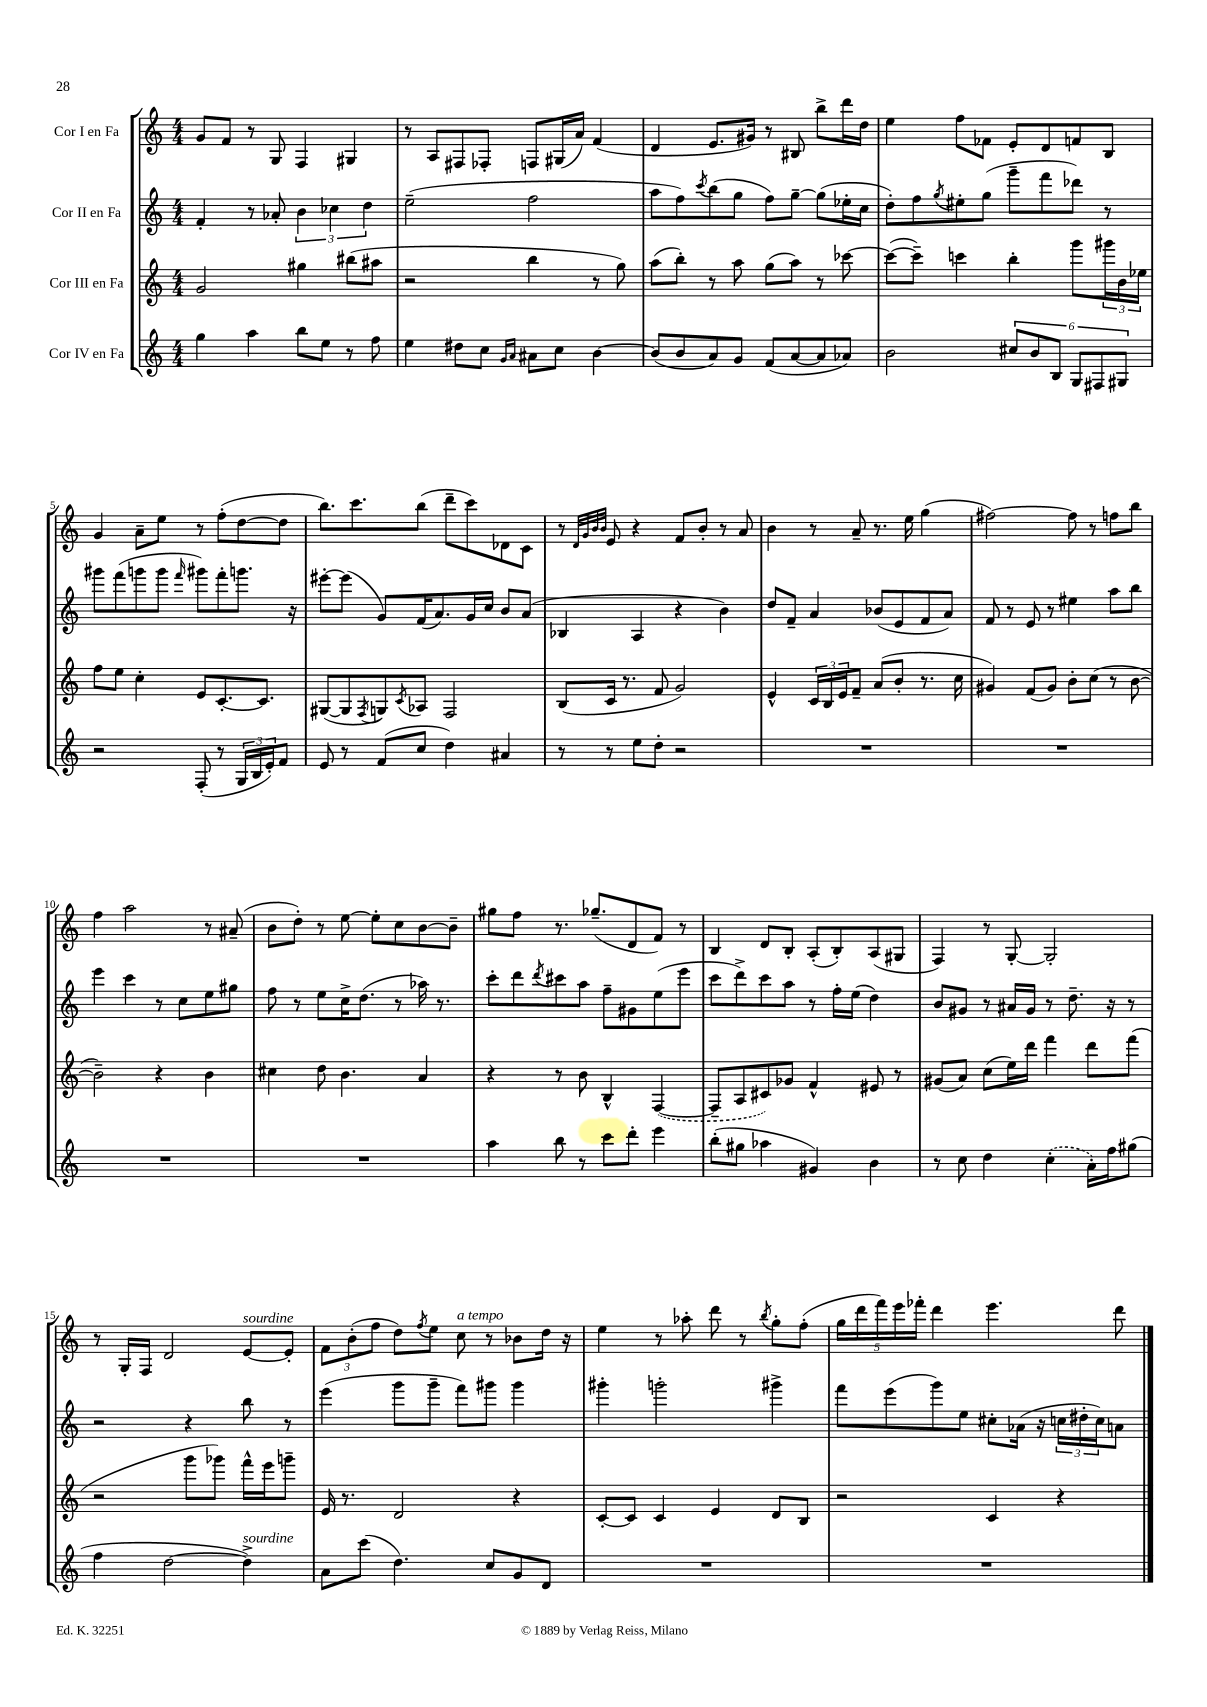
<<
\new StaffGroup <<
\new Staff = "s0" \with { instrumentName = "Cor I en Fa" } {
    \clef treble \key c \major \numericTimeSignature \time 4/4
    g'8 f'8 r8 g8 f4 gis4 |
    r8 a8 fis8 fes8-. f8 gis16( a'16) f'4( |
    d'4 e'8. gis'16) r8 bis8 b''8-> d'''16 d''16 |
    e''4 f''8 fes'8 e'8-. d'8 f'8 b8 |
    g'4 a'8-- e''8 r8 f''8-.( d''8~ d''8 |
    b''8.) c'''8. b''8( d'''8-- c'''8) des'8 c'8 |
    r8 \grace { d'32 g'32 b'32 b'32 } e'8 r4 f'8 b'8-. r8 a'8 |
    b'4 r8 a'8-- r8. e''16 g''4( |
    fis''2~) fis''8 r8 f''8 b''8 |
    f''4 a''2 r8 ais'8--( |
    b'8 d''8-.) r8 e''8~ e''8-. c''8 b'8~ b'8-- |
    gis''8 f''8 r8. ges''8.--( d'8 f'8) r8 |
    b4 d'8 b8-. a8-.( b8-.) a8( gis8 |
    f4) r8 g8~-. g2-. |
    r8 g16-. f16 d'2 e'8~^\markup { \italic "sourdine" } e'8-. |
    \tuplet 3/2 { f'8 b'8-.( f''8 } d''8) \acciaccatura { f''8 } e''8 c''8^\markup { \italic "a tempo" } r8 bes'8 d''16 r16 |
    e''4 r8 aes''8-. d'''8 r8 \acciaccatura { b''8 } g''8-. f''8-.( |
    \tuplet 5/4 { g''16 d'''16 f'''16) e'''16 fes'''16-. } d'''4 e'''4. d'''8 \bar "|." |
}
\new Staff = "s1" \with { instrumentName = "Cor II en Fa" } {
    \clef treble \key c \major \numericTimeSignature \time 4/4
    f'4-. r8 aes'8-. \tuplet 3/2 { b'4 ces''4 d''4 } |
    e''2--( f''2 |
    a''8 f''8) \acciaccatura { c'''8 } b''8( g''8 f''8) g''8~-- g''8( ees''16-. c''16 |
    d''8-.) f''8 \acciaccatura { g''8 } eis''8-. g''8( g'''8-- f'''8 des'''8) r8 |
    gis'''8 f'''8( g'''8 g'''8 \grace { f'''16 } gis'''8) f'''8-. g'''8. r16 |
    eis'''8~-. eis'''8( g'8) f'16( a'8.) g'16 c''16 b'8 a'8( |
    bes4 a4 r4 b'4) |
    d''8 f'8-- a'4 bes'8( e'8 f'8 a'8) |
    f'8 r8 e'8 r8 eis''4 a''8 b''8 |
    e'''4 c'''4 r8 c''8 e''8 gis''8 |
    f''8 r8 e''8 c''16-> d''8.( r8 aes''16) r8. |
    c'''8-. d'''8 \acciaccatura { d'''8 } cis'''8 a''8 f''8-- gis'8 e''8( e'''8 |
    c'''8 d'''8->) c'''8 a''8 r8 f''16-. e''16( d''4) |
    b'8 gis'8 r8 ais'16 gis'16 r8 d''8.-- r16 r8 |
    r2 r4 b''8 r8 |
    e'''4( g'''8 g'''8-- f'''8) gis'''8 gis'''4 |
    gis'''4-. g'''2-. gis'''4-> |
    f'''8 e'''8( g'''8) e''8 cis''8-. aes'16( r16 \tuplet 3/2 { c''16 dis''16-. c''16) } a'8 \bar "|." |
}
\new Staff = "s2" \with { instrumentName = "Cor III en Fa" } {
    \clef treble \key c \major \numericTimeSignature \time 4/4
    g'2 gis''4 bis''8( ais''8 |
    r2 b''4 r8 g''8) |
    a''8( b''8-.) r8 a''8 g''8( a''8) r8 ces'''8~ |
    ces'''8~( ces'''8--) c'''4 b''4-. g'''8 \tuplet 3/2 { gis'''16 b'16 ees''16 } |
    f''8 e''8 c''4-. e'8 c'8.~-. c'8. |
    gis8~( gis8 \acciaccatura { f8 } g8) \acciaccatura { c'8 } aes8 f2 |
    b8( c'16 r8. f'8 g'2) |
    e'4-^ \tuplet 3/2 { c'16 b16 e'16 } f'8-- a'8( b'8-. r8. c''16 |
    gis'4) f'8( gis'8) b'8-. c''8( r8 b'8~ |
    b'2--) r4 b'4 |
    cis''4 d''8 b'4. a'4 |
    r4 r8 b'8 b4-^ \once \slurDashed f4~( |
    f8-- a8 cis'8) ges'8 f'4-^ eis'8 r8 |
    gis'8( a'8) c''8( e''16) d'''16 f'''4 d'''8 f'''8( |
    r2 g'''8 ges'''8) f'''16-^ e'''16 g'''8-- |
    e'16 r8. d'2 r4 |
    c'8~-. c'8 c'4 e'4 d'8 b8 |
    r2 c'4 r4 \bar "|." |
}
\new Staff = "s3" \with { instrumentName = "Cor IV en Fa" } {
    \clef treble \key c \major \numericTimeSignature \time 4/4
    g''4 a''4 b''8 e''8 r8 f''8 |
    e''4 dis''8 c''8 \grace { g'16 a'16 } ais'8 c''8 b'4~ |
    b'8( b'8 a'8) g'8 f'8( a'8~ a'8 aes'8) |
    b'2 \tuplet 6/4 { cis''8 b'8 b8 g8 fis8 gis8 } |
    r2 f8-.( r8 \tuplet 3/2 { g16 b16 e'16-.) } f'8 |
    e'8 r8 f'8( c''8 d''4) ais'4 |
    r8 r8 e''8 d''8-. r2 |
    R1 |
    R1 |
    R1 |
    R1 |
    a''4 b''8 r8 c'''8 d'''8-. e'''4 |
    b''8-.( gis''8 aes''4 gis'4) b'4 |
    r8 c''8 d''4 \once \slurDashed c''4-.( a'16-.) f''16 gis''8( |
    f''4 d''2~ d''4->^\markup { \italic "sourdine" }) |
    a'8 c'''8( d''4.) c''8 g'8 d'8 |
    R1 |
    R1 \bar "|." |
}
>>
>>
